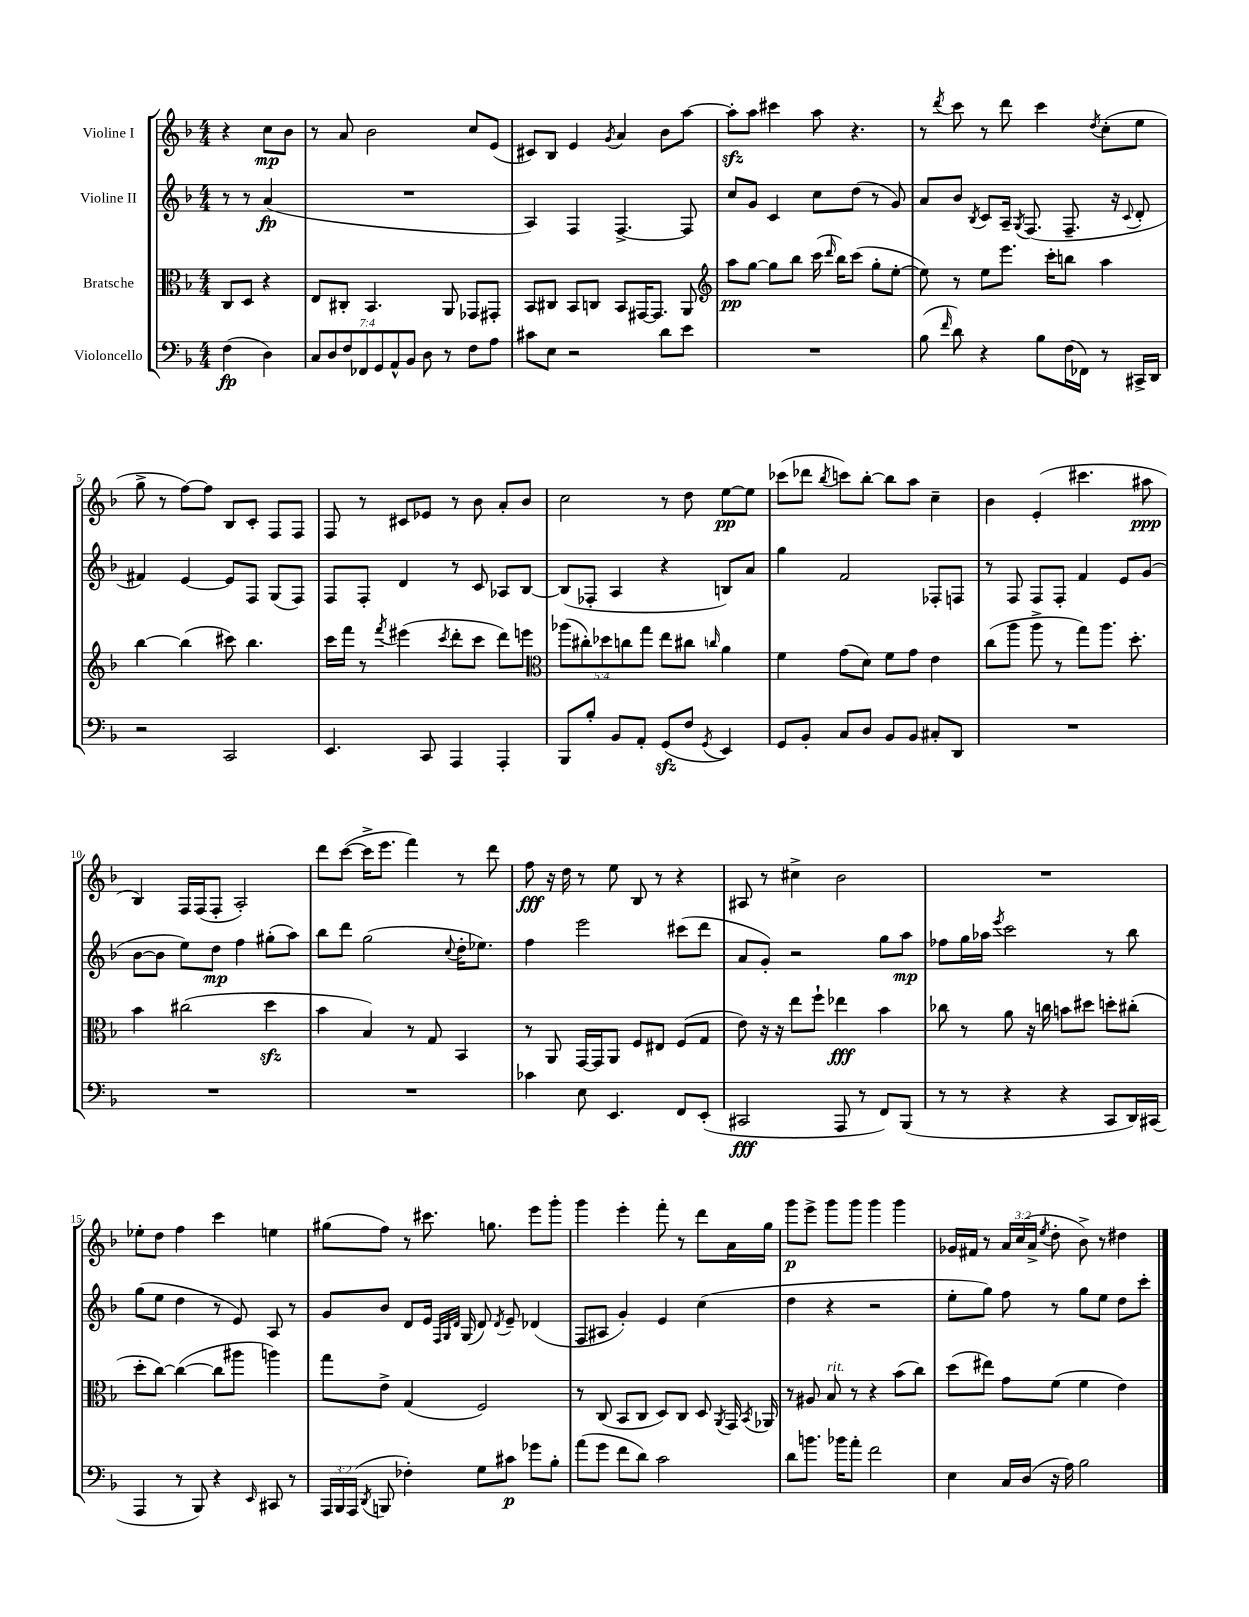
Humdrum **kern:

**kern	**kern	**kern	**kern
*staff4	*staff3	*staff2	*staff1
*clefF4	*clefC3	*clefG2	*clefG2
*k[b-]	*k[b-]	*k[b-]	*k[b-]
*M4/4	*M4/4	*M4/4	*M4/4
(4F	8C	8r	4r
.	8D	8r	.
4D)	4r	(4a	8cc
.	.	.	8b-
=	=	=	=
14C	8E	1r	8r
14D	.	.	.
.	8C#'	.	8a
14F	.	.	.
14FF-	.	.	.
.	4.BB-	.	2b-
14GG	.	.	.
14AA^^	.	.	.
14BB-	.	.	.
8D	.	.	.
8r	8AA	.	.
8F	8GG-	.	8cc
8A	8GG#'	.	(8e
=	=	=	=
8c#	8BB-	4A)	8c#)
8E	8C#	.	8B-
2r	8BB-	4F	4e
.	8C	.	.
.	.	.	8qg
.	8BB-	[4.F^	4a
.	[16GG#	.	.
.	8.GG#]	.	.
8d	.	.	8b-
8e	8AA	8F]	[8aa
=	=	=	=
*	*clefG2	*	*
1r	8aa	8cc	8aa']
.	[8gg	8g	8aa
.	8gg]	4c	4ccc#
.	8bb-	.	.
.	(16ccc	8cc	8aa
.	16qqddd	.	.
.	16bb-)	.	.
.	(8ccc	(8dd	4.r
.	8gg'	8r	.
.	[8ee'	8g)	.
=	=	=	=
(8B-	8ee])	8a	8r
16qqf	.	.	8qddd
8d)	8r	8b-	8ccc
.	.	8qB-	.
4r	8ee	8c	8r
.	8.eee	16A~	8ddd
.	.	8qG	.
.	.	(8.F	.
8B-	.	.	4ccc
.	16ccc'	.	.
(16F	8bb	8.F~	.
16FF-)	.	.	.
.	.	.	8qdd
8r	4aa	.	(8cc'
.	.	16r	.
.	.	8qqc	.
16CC#^	.	8d'	8ee
16DD	.	.	.
=	=	=	=
2r	[4bb-	4f#)	8gg^
.	.	.	8r
.	(4bb-]	[4e	[8ff)
.	.	.	8ff]
2CC	8ccc#)	8e]	8B-
.	4.bb-	8F	8c'
.	.	(8G	8F
.	.	8F)	8F
=	=	=	=
4.EE	16ccc	8F	8F
.	16fff	.	.
.	8r	8F'	8r
.	8qfff	.	.
.	(4eee#	4d	8c#
8CC	.	.	8e-
.	8qccc	.	.
4AAA	8ddd'	8r	8r
.	8ccc	8c	8b-
4AAA'	8ddd)	8A-	8a'
.	8eee	[8B-	8b-
=	=	=	=
*	*clefC3	*	*
8BBB-	(10aa-	(8B-]	2cc
.	10cc#')	.	.
8B-'	.	8F-'	.
.	10dd-	.	.
8BB-	.	4A	.
.	10cc	.	.
8AA'	.	.	.
.	10gg	.	.
(8GG	8ee	4r	8r
8F	8cc#	.	8dd
8qGG	16qqcc	.	.
4EE)	4a	8B)	[8ee
.	.	8a	8ee]
=	=	=	=
8GG	4f	4gg	(8ccc-
8BB-'	.	.	8ddd-
.	.	.	8qbb-
8C	(8g	2f	8ccc)
8D	8d)	.	[8bb-'
8BB-	8f	.	8bb-]
8BB-	8g	.	8aa
8C#'	4e	8F-'	4cc~
8DD	.	8F	.
=	=	=	=
1r	(8cc	8r	4b-
.	8aa	8F	.
.	8aa^	8F	(4e'
.	8r	8F'	.
.	8gg)	4f	4.ccc#
.	8.aa	.	.
.	.	8e	.
.	8.dd'	.	.
.	.	(8g	8aa#
=	=	=	=
1r	4b-	[8b-	4B-)
.	.	8b-]	.
.	(2cc#	8ee)	16F
.	.	.	(16F
.	.	8dd	8F'
.	.	4ff	2A')
.	4dd	(8gg#'	.
.	.	8aa)	.
=	=	=	=
1r	4b-	8bb-	8ddd
.	.	8ddd	([8ccc
.	4B-)	(2gg	16ccc^]
.	.	.	8.eee
.	8r	.	4fff)
.	8G	.	.
.	.	8qqcc	.
.	4BB-	16dd'	8r
.	.	8.ee-)	.
.	.	.	8ddd
=	=	=	=
4c-	8r	4ff	8ff
.	8AA	.	16r
.	.	.	16dd
8E	[16GG	2eee	8r
.	16GG]	.	.
4.EE	8AA	.	8ee
.	8F	.	8B-
.	8E#	.	8r
8FF	(8F	(8ccc#	4r
(8EE'	8G	8ddd	.
=	=	=	=
2CC#	8e)	8a	8A#
.	16r	8g')	8r
.	16r	.	.
.	8ee	2r	4cc#^
.	8ff`	.	.
8AAA	4ee-	.	2b-
8r	.	.	.
8FF)	4b-	8gg	.
(8BBB-	.	8aa	.
=	=	=	=
8r	8cc-	8ff-	1r
8r	8r	16gg	.
.	.	16aa-	.
.	.	8qeee	.
4r	8a	2ccc	.
.	16r	.	.
.	16cc	.	.
4r	8b	.	.
.	8dd#	.	.
8CC	8dd'	8r	.
16DD)	(8cc#'	8bb-	.
(16CC#	.	.	.
=	=	=	=
4AAA	8dd'	(8gg	8ee-'
.	[8cc)	8ee	8dd
8r	(4cc_	4dd	4ff
8BBB-)	.	.	.
4r	8cc]	8r	4ccc
.	8aa#	8e)	.
16qqEE	.	.	.
8CC#	4aa)	8A	4ee
8r	.	8r	.
=	=	=	=
24AAA	8gg	8g	(8gg#
24BBB-	.	.	.
(24AAA	.	.	.
8qDD	.	.	.
8BBB	8e^	8b-	8ff)
4F-')	(4G	8d	8r
.	.	16e	8.ccc#
.	.	32qqF	.
.	.	32qqG	.
.	.	32qqd	.
.	.	(16G	.
8G	2F)	8d)	.
.	.	.	8.gg
.	.	8qd	.
8c#	.	8e~	.
8g-	.	(4d-	8eee
8B-'	.	.	8ggg'
=	=	=	=
(8a	8r	8F	4ggg
8g	(8C	8A#	.
8f	8BB-	4g')	4eee'
8d)	8C	.	.
2c	8D)	4e	8fff'
.	8C	.	8r
.	8D	(4cc	8ddd
.	8qAA	.	.
.	16GG	.	16a
.	8qBB-	.	.
.	16AA-	.	16gg
=	=	=	=
8d	8r	4dd	8ggg
8.b	8A#	.	8eee^
.	8B-	4r	8ggg
16b-	.	.	.
8a'	8r	.	8ggg
2f	4r	2r	4ggg
.	(8b-	.	4ggg
.	8cc)	.	.
=	=	=	=
4E	(8dd	8ee'	16g-
.	.	.	16f#
.	8ee#)	8gg)	8r
16C	8g	8ff	24a
.	.	.	(24cc
(16D	.	.	.
.	.	.	24a^
.	.	.	8qee
16r	(8f	8r	8dd'
16A)	.	.	.
2B-	4f	8gg	8b-^)
.	.	8ee	8r
.	4e)	8dd	4dd#
.	.	8ccc'	.
==	==	==	==
*-	*-	*-	*-
